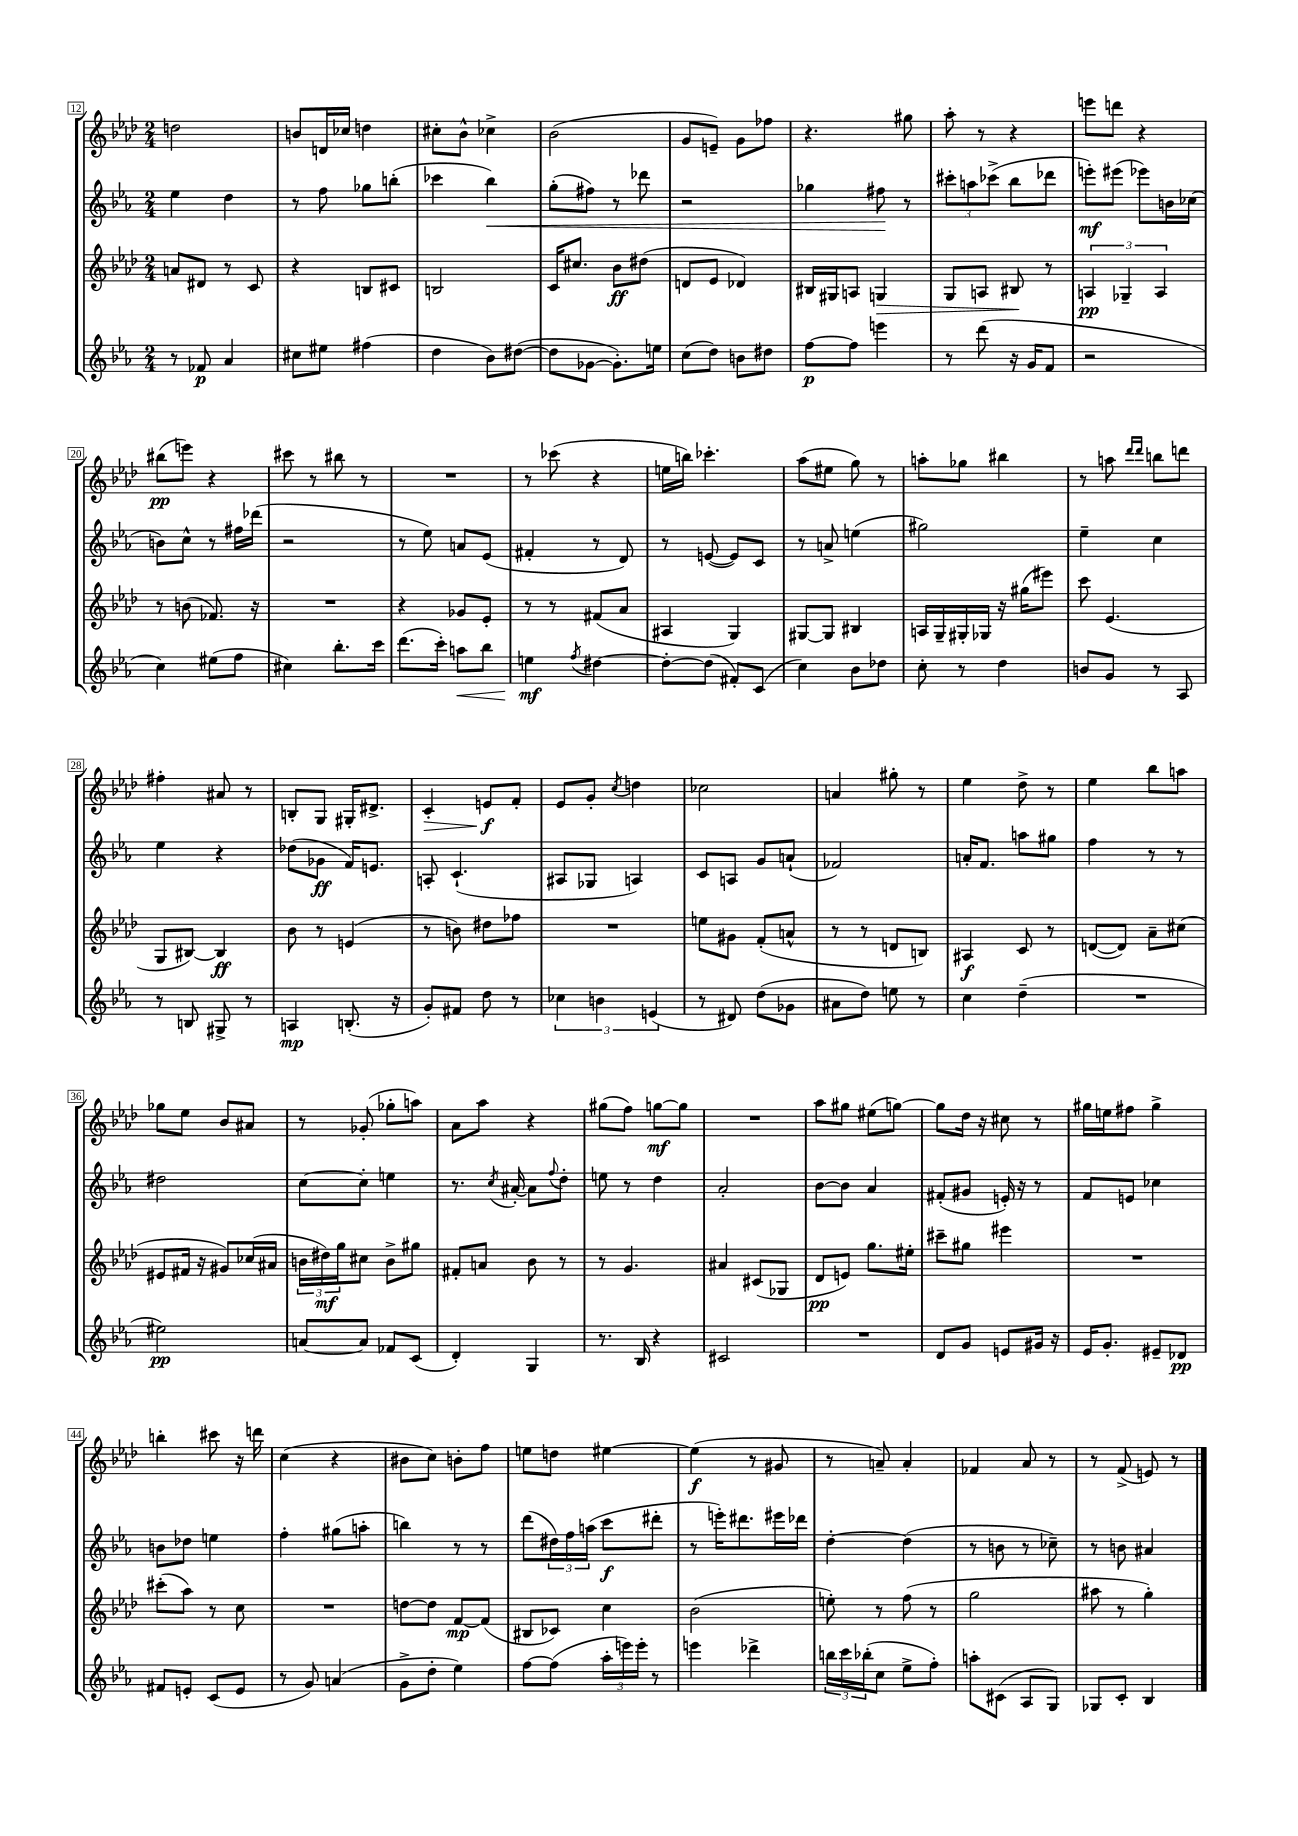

**kern	**kern	**kern	**kern
*staff4	*staff3	*staff2	*staff1
*clefG2	*clefG2	*clefG2	*clefG2
*k[b-e-a-]	*k[b-e-a-d-]	*k[b-e-a-]	*k[b-e-a-d-]
*M2/4	*M2/4	*M2/4	*M2/4
8r	8a/L	4ee-\	2dd\
8f-/	8d#/J	.	.
4a-/	8r	4dd\	.
.	8c/	.	.
=	=	=	=
8cc#\L	4r	8r	8b/L
8ee#\J	.	8ff\	16d/L
.	.	.	16cc-/JJ
(4ff#\	8B/L	8gg-\L	4dd\
.	8c#/J	(8bb'\J	.
=	=	=	=
4dd\	2B/	4ccc-\	8cc#'\L
.	.	.	8b-^^\J
8b-\L)	.	4bb-\)	4cc-^\
([8dd#\J	.	.	.
=	=	=	=
8dd#\]L	16c/LK	(8gg'\L	(2b-\
.	8.cc#/J	.	.
[8g-\J	.	8ff#\J)	.
8.g-'\]L)	8b-\L	8r	.
.	(8dd#\J	8ddd-\	.
16ee\Jk	.	.	.
=	=	=	=
(8cc\L	8d/L	2r	8g/L
8dd\J)	8e-/J	.	8e~/J)
8b\L	4d-/)	.	8g\L
8dd#\J	.	.	8ff-\J
=	=	=	=
[8ff\L	16B#/LL	4gg-\	4.r
.	16G#/J	.	.
8ff\]J	8A/J	.	.
4eee\	4G/	8ff#\	.
.	.	8r	8gg#\
=	=	=	=
8r	8G/L	12ccc#'\L	8aa-'\
.	.	12aa\	.
(8ddd\	8A/J	.	8r
.	.	(12ccc-^\J	.
16r	8B#/	8bb-\L	4r
16g/LK	.	.	.
8f/J	8r	8ddd-\J	.
=	=	=	=
2r	6A/	8eee'\L)	8eee\L
.	.	(8eee#\J	8ddd\J
.	6G-~/	.	.
.	.	8eee-\L)	4r
.	6A/	.	.
.	.	16b\L	.
.	.	(16cc-\JJ	.
=	=	=	=
4cc\)	8r	8b\L)	(8bb#\L
.	(8b\	8cc^^\J	8eee\J)
(8ee#\L	8.f-/)	8r	4r
8ff\J	.	16ff#\LL	.
.	16r	(16ddd-\JJ	.
=	=	=	=
4cc#\)	2r	2r	8ccc#\
.	.	.	8r
8.bb-'\L	.	.	8bb#\
.	.	.	8r
16ccc\Jk	.	.	.
=	=	=	=
(8.ddd\L	4r	8r	2r
.	.	8ee-\)	.
16ccc'\Jk)	.	.	.
8aa\L	8g-/L	8a/L	.
8bb-\J	8e-'/J	(8e-/J	.
=	=	=	=
4ee\	8r	4f#'/	8r
.	8r	.	(8ccc-\
8qff/	.	.	.
[4dd#\	(8f#/L	8r	4r
.	8a-/J	8d/)	.
=	=	=	=
8dd#'\_L	4A#/	8r	16ee\LL
.	.	.	16bb\JJ)
(8dd#\]J	.	([8e/	4.ccc-'\
8f#'/L)	4G/)	8e/]L)	.
(8c/J	.	8c/J	.
=	=	=	=
4cc\)	[8G#/L	8r	(8aa-\L
.	8G#/]J	8a^/	8ee#\J
8b-\L	4B#/	(4ee\	8gg\)
8dd-\J	.	.	8r
=	=	=	=
8cc'\	16A/LL	2gg#\)	8aa'\L
.	16G~/	.	.
8r	16G#'/	.	8gg-\J
.	16G-/JJ	.	.
4dd\	16r	.	4bb#\
.	(16gg#\LK	.	.
.	8eee#\J)	.	.
=	=	=	=
8b/L	8ccc\	4ee-~\	8r
8g/J	(4.e-/	.	8aa\
.	.	.	16qqddd-/LL
.	.	.	16qqddd-/JJ
8r	.	4cc\	8bb\L
8A-/	.	.	8ddd\J
=	=	=	=
8r	8G/L	4ee-\	4ff#'\
8B/	[8B#/J)	.	.
8G#^/	4B#/]	4r	8a#/
8r	.	.	8r
=	=	=	=
4A/	8b-\	(8dd-\L	8B'/L
.	8r	8g-\J	8G/J
(8.B'/	(4e/	16f/LK)	16G#'/LK
.	.	8.e/J	8.d#^/J
16r	.	.	.
=	=	=	=
8g'/L)	8r	8A'/	4c'/
8f#/J	8b\)	(4.c`/	.
8dd\	8dd#\L	.	8e/L
8r	8ff-\J	.	8f'/J
=	=	=	=
6cc-\	2r	8A#/L	8e-/L
.	.	8G-/J	8g'/J
6b\	.	.	.
.	.	.	8qcc/
.	.	4A/)	4dd\
(6e/	.	.	.
=	=	=	=
8r	8ee\L	8c/L	2cc-\
8d#/)	8g#\J	8A/J	.
(8dd\L	(8f'/L	8g/L	.
8g-\J	8a^^/J	(8a`/J	.
=	=	=	=
8a#\L	8r	2f-/)	4a/
8dd\J)	8r	.	.
8ee\	8d/L	.	8gg#'\
8r	8B/J)	.	8r
=	=	=	=
4cc\	4A#/	16a'/LK	4ee-\
.	.	8.f/J	.
(4dd~\	8c/	8aa\L	8dd-^\
.	8r	8gg#\J	8r
=	=	=	=
2r	([8d/L	4ff\	4ee-\
.	8d/]J)	.	.
.	8a-~\L	8r	8bb-\L
.	(8cc#\J	8r	8aa\J
=	=	=	=
2ee#\)	8e#/L	2dd#\	8gg-\L
.	16f#/Jk	.	8ee-\J
.	16r	.	.
.	8g#/L)	.	8b-/L
.	(16cc-/L	.	8a#/J
.	16a#/JJ	.	.
=	=	=	=
[8a/L	24b\LL	[8cc\L	8r
.	24dd#\)	.	.
.	24gg\J	.	.
8a/]J	8cc#\J	8cc'\]J	(8g-'/
8f-/L	8b^\L	4ee\	8gg-'\L
(8c/J	8gg#\J	.	8aa\J)
=	=	=	=
4d'/)	8f#'/L	8.r	8a-\L
.	8a/J	.	8aa-\J
.	.	8qcc/	.
.	.	[16a#'/	.
4G/	8b-\	8a#\]L	4r
.	.	8qqff/	.
.	8r	8dd'\J	.
=	=	=	=
8.r	8r	8ee\	(8gg#\L
.	4.g/	8r	8ff\J)
16B-/	.	.	.
4r	.	4dd\	[8gg\L
.	.	.	8gg\]J
=	=	=	=
2c#/	4a#/	2a-'/	2r
.	(8c#/L	.	.
.	8G-/J	.	.
=	=	=	=
2r	8d-/L	[8b-\L	8aa-\L
.	8e/J)	8b-\]J	8gg#\J
.	8.gg\L	4a-/	(8ee#\L
.	.	.	[8gg\J)
.	16ee#'\Jk	.	.
=	=	=	=
8d/L	8ccc#~\L	(8f#'/L	8gg\]L
8g/J	8gg#\J	8g#/J	16dd-\Jk
.	.	.	16r
8e/L	4eee#\	16e'/)	8cc#\
.	.	16r	.
16g#/Jk	.	8r	8r
16r	.	.	.
=	=	=	=
16e-/LK	2r	8f/L	16gg#\LL
8.g'/J	.	.	16ee\J
.	.	8e/J	8ff#\J
8e#~/L	.	4cc-\	4gg#^\
8d-/J	.	.	.
=	=	=	=
8f#/L	(8ccc#'\L	8b\L	4bb'\
8e'/J	8aa-\J)	8dd-\J	.
(8c/L	8r	4ee\	8ccc#\
8e/J	8cc\	.	16r
.	.	.	16ddd\
=	=	=	=
8r	2r	4ff'\	(4cc\
8g/)	.	.	.
(4a/	.	(8gg#\L	4r
.	.	8aa'\J	.
=	=	=	=
8g^\L	[8dd\L	4bb\)	8b#\L
8dd'\J	8dd\]J	.	8cc\J)
4ee-\)	[8f/L	8r	8b'\L
.	(8f/]J	8r	8ff\J
=	=	=	=
[8ff\L	8B#/L	(8ddd\L	8ee\L
(8ff\]J	8c-/J)	24dd#\L)	8dd\J
.	.	24ff\	.
.	.	(24aa\JJ	.
24aa-'\LL	4cc\	8ccc\L	[4ee#\
24eee\)	.	.	.
24eee'\JJ	.	.	.
8r	.	8ddd#'\J	.
=	=	=	=
4eee\	(2b-\	8r	(4ee#\]
.	.	16eee'\LK)	.
.	.	8.ddd#\	.
4ddd-^\	.	.	8r
.	.	16eee#\L	8g#/
.	.	16ddd-\JJ	.
=	=	=	=
24bb\LL	8ee'\)	[4dd'\	8r
24ccc\	.	.	.
(24bb-'\J	.	.	.
8cc\J	8r	.	8a~/)
8ee-^\L	(8ff\	(4dd\]	4a'/
8ff'\J)	8r	.	.
=	=	=	=
8aa'\L	2gg\	8r	4f-/
(8c#\J	.	8b\	.
8A-/L	.	8r	8a-/
8G/J)	.	8cc-~\)	8r
=	=	=	=
8G-/L	8aa#\	8r	8r
8c'/J	8r	8b\	(8f^/
4B-/	4gg'\)	4a#/	8e/)
.	.	.	8r
==	==	==	==
*-	*-	*-	*-
